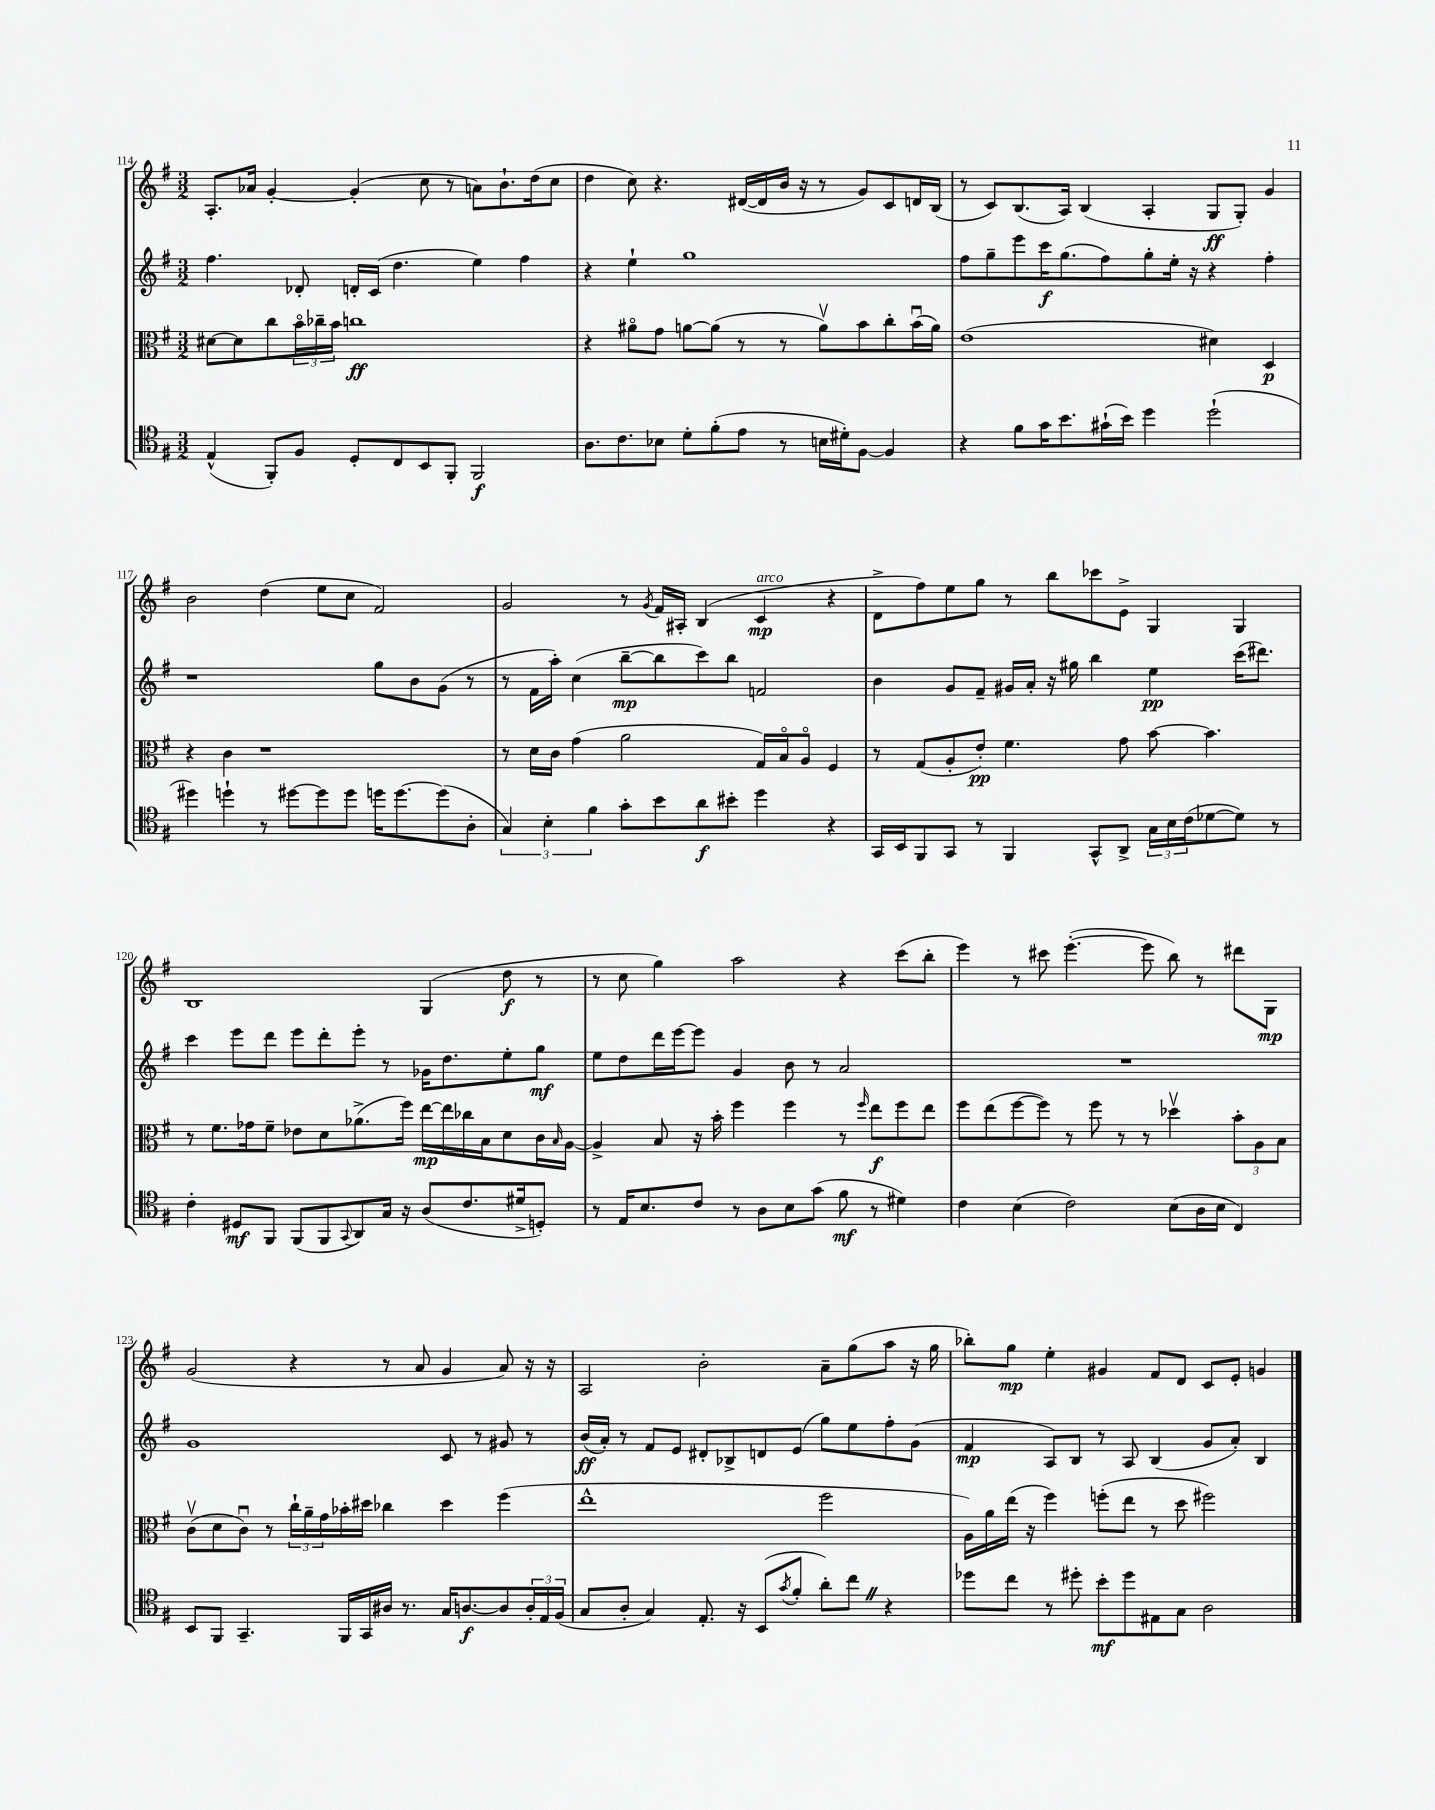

**kern	**dynam	**kern	**dynam	**kern	**dynam	**kern	**dynam
*part4	*part4	*part3	*part3	*part2	*part2	*part1	*part1
*staff4	*staff4	*staff3	*staff3	*staff2	*staff2	*staff1	*staff1
*clefC4	*	*clefC3	*	*clefG2	*	*clefG2	*
*k[f#]	*	*k[f#]	*	*k[f#]	*	*k[f#]	*
*M3/2	*	*M3/2	*	*M3/2	*	*M3/2	*
=114	=114	=114	=114	=114	=114	=114	=114
(4E^^/	.	[8d#X\L	.	4.ff#\	.	8.A'/L	.
.	.	8d#\]	.	.	.	.	.
.	.	.	.	.	.	16a-X/Jk	.
8FF#'/L)	.	8cc\	.	.	.	[4g'/	.
8F#/J	.	24b\L	.	8d-X'/	.	.	.
.	.	24cc-X~\	.	.	.	.	.
.	.	24b\JJ	.	.	.	.	.
8D'/L	.	1ccn	ff	16dn'/LL	.	(4g'/]	.
.	.	.	.	(16c/JJ	.	.	.
8C/	.	.	.	4.dd\	.	.	.
8BB/	.	.	.	.	.	8cc\	.
8FF#'/J	.	.	.	.	.	8r	.
2FF#/	f	.	.	4ee\)	.	8an\L)	.
.	.	.	.	.	.	8.b`\	.
.	.	.	.	4ff#\	.	.	.
.	.	.	.	.	.	(16dd\k	.
.	.	.	.	.	.	8cc\J	.
=115	=115	=115	=115	=115	=115	=115	=115
8.A\L	.	4r	.	4r	.	4dd\	.
8.c\	.	.	.	.	.	.	.
.	.	8a#X\L	.	4ee`\	.	8cc\)	.
8B-X\J	.	8g\J	.	.	.	4.r	.
8d'\L	.	[8an\L	.	1gg	.	.	.
(8f#'\	.	(8a\J]	.	.	.	.	.
8e\J	.	8r	.	.	.	([16d#X/LL	.
.	.	.	.	.	.	16d#/]	.
8r	.	8r	.	.	.	16b/JJ	.
.	.	.	.	.	.	16r	.
16Bn\LL	.	8av\L)	.	.	.	8r	.
16d#X'\J)	.	.	.	.	.	.	.
[8F#\J	.	8b\	.	.	.	8g/L)	.
4F#/]	.	8cc'\	.	.	.	8c/	.
.	.	(16bu\L	.	.	.	16dn/L	.
.	.	16a\JJ)	.	.	.	(16B/JJ	.
=116	=116	=116	=116	=116	=116	=116	=116
4r	.	(1e	.	8ff#\L	.	8r	.
.	.	.	.	8gg~\	.	8c/L)	.
8f#\L	.	.	.	8eee\	.	(8.B/	.
16g\K	.	.	.	16ccc\K	f	.	.
8.b\	.	.	.	(8.gg\	.	16A/Jk)	.
.	.	.	.	.	.	(4B/	.
(16g#X`\L	.	.	.	8ff#\)	.	.	.
16b\JJ)	.	.	.	.	.	.	.
4dd\	.	.	.	8gg'\	.	4A'/	.
.	.	.	.	16ee'\Jk	.	.	.
.	.	.	.	16r	.	.	.
(2dd`\	.	4d#X\)	.	4r	.	8G/L	ff
.	.	.	.	.	.	8G'/J)	.
.	.	4D/	p	4ff#'\	.	4g/	.
!!LO:LB:g=z
=117	=117	=117	=117	=117	=117	=117	=117
4dd#X\)	.	4r	.	1r	.	2b\	.
4ddn`\	.	4c\	.	.	.	.	.
8r	.	1r	.	.	.	(4dd\	.
[8dd#X\L	.	.	.	.	.	.	.
8dd#\]	.	.	.	.	.	8ee\L	.
8dd#\J	.	.	.	.	.	8cc\J	.
16ddn\KL	.	.	.	8gg\L	.	2f#/)	.
[8.dd\	.	.	.	.	.	.	.
.	.	.	.	8b\	.	.	.
(8dd\]	.	.	.	(8g\J	.	.	.
8A'\J	.	.	.	8r	.	.	.
=118	=118	=118	=118	=118	=118	=118	=118
6G/)	.	8r	.	8r	.	2g/	.
.	.	16d\LL	.	16f#\LL	.	.	.
6B'\	.	.	.	.	.	.	.
.	.	16c\JJ	.	16aa'\JJ)	.	.	.
.	.	(4g\	.	(4cc\	.	.	.
6f#\	.	.	.	.	.	.	.
8g'\L	.	2a\	.	[8bb~\L	mp	8r	.
.	.	.	.	.	.	8qg/	.
8b\	.	.	.	8bb\]	.	16f#/LL	.
.	.	.	.	.	.	16A#X'/JJ	.
8a\	f	.	.	8ccc\)	.	(4B/	.
8b#X'\J	.	.	.	8bb\J	.	.	.
!	!	!	!	!	!	!LO:TX:a:i:t=arco	!
4dd\	.	16G/LL)	.	2fn/	.	4c/	mp
.	.	16B/J	.	.	.	.	.
.	.	8A/J	.	.	.	.	.
4r	.	4F#/	.	.	.	4r	.
=119	=119	=119	=119	=119	=119	=119	=119
16GG/LL	.	8r	.	4b\	.	8d^\L	.
16BB/J	.	.	.	.	.	.	.
8FF#/	.	(8G/L	.	.	.	8ff#\)	.
8GG/J	.	8A'/	.	8g/L	.	8ee\	.
8r	.	8e'/J)	pp	8f#~/J	.	8gg\J	.
4FF#/	.	4.f#\	.	16g#X/LL	.	8r	.
.	.	.	.	16a'/JJ	.	.	.
.	.	.	.	16r	.	8bb\L	.
.	.	.	.	16gg#X\	.	.	.
8GG^^/L	.	.	.	4bb\	.	8ccc-X\	.
8AA^/J	.	8g\	.	.	.	8e^\J	.
24G\LL	.	[8b\	.	4ee\	pp	4G/	.
24B\	.	.	.	.	.	.	.
(24c\J	.	.	.	.	.	.	.
[8d-X\	.	4.b\]	.	.	.	.	.
8d-\J])	.	.	.	(16ccc\KL	.	4G/	.
.	.	.	.	8.ddd#X\J)	.	.	.
8r	.	.	.	.	.	.	.
!!LO:LB:g=z
=120	=120	=120	=120	=120	=120	=120	=120
4c'\	.	8r	.	4ccc\	.	1B	.
.	.	8.f#\L	.	.	.	.	.
8D#X/L	mf	.	.	8eee\L	.	.	.
.	.	16g-X\k	.	.	.	.	.
8FF#/J	.	8f#~\J	.	8ddd\J	.	.	.
(8FF#/L	.	8e-X\L	.	8eee\L	.	.	.
8FF#/	.	8d\	.	8ddd'\	.	.	.
8qqGG/	.	.	.	.	.	.	.
8AA/)	.	(8.a-X^\	.	8eee'\J	.	.	.
16G/Jk	.	.	.	8r	.	.	.
16r	.	16ff#\Jk)	.	.	.	.	.
(8A/L	.	[16ee\LL	mp	16g-X\KL	.	(4G/	.
.	.	16ee\]	.	8.dd\	.	.	.
8.c/	.	16cc-X\	.	.	.	.	.
.	.	16B\J	.	.	.	.	.
.	.	8d\	.	8ee'\	.	8dd\	f
16d#X^/k	.	.	.	.	.	.	.
8Dn'/J)	.	16c\L	.	8gg\J	mf	8r	.
.	.	16qqB/	.	.	.	.	.
.	.	[16A\JJ	.	.	.	.	.
=121	=121	=121	=121	=121	=121	=121	=121
8r	.	4A^/]	.	8ee\L	.	8r	.
16E/KL	.	.	.	8dd\	.	8cc\	.
8.B/	.	.	.	.	.	.	.
.	.	8B/	.	16ddd\L	.	4gg\)	.
.	.	.	.	[16eee\J	.	.	.
8c/J	.	16r	.	8eee\J]	.	.	.
.	.	16b'\	.	.	.	.	.
8r	.	4ff#\	.	4g/	.	2aa\	.
8A\L	.	.	.	.	.	.	.
8B\	.	4ff#\	.	8b\	.	.	.
(8g\J	.	.	.	8r	.	.	.
8f#\	mf	8r	.	2a/	.	4r	.
.	.	16qqff#/	.	.	.	.	.
8r	.	8ee\L	f	.	.	.	.
4d#X\)	.	8ff#\	.	.	.	(8ccc\L	.
.	.	8ee\J	.	.	.	8bb'\J	.
=122	=122	=122	=122	=122	=122	=122	=122
4c\	.	8ff#\L	.	1.r	.	4eee\)	.
.	.	(8ee\	.	.	.	.	.
(4B\	.	[8ff#\	.	.	.	8r	.
.	.	8ff#\J])	.	.	.	8ccc#X\	.
2c\)	.	8r	.	.	.	([4.eee'\	.
.	.	8ff#\	.	.	.	.	.
.	.	8r	.	.	.	.	.
.	.	8r	.	.	.	8eee\]	.
(8B\L	.	4dd-Xv\	.	.	.	8bb\)	.
16A\L	.	.	.	.	.	8r	.
16B\JJ	.	.	.	.	.	.	.
4C/)	.	12b'\L	.	.	.	8ddd#X\L	.
.	.	12A\	.	.	.	.	.
.	.	.	.	.	.	8G\J	mp
.	.	12B\J	.	.	.	.	.
!!LO:LB:g=z
=123	=123	=123	=123	=123	=123	=123	=123
8BB/L	.	(8cv\L	.	1g	.	(2g/	.
8FF#/J	.	8d\	.	.	.	.	.
4.GG~/	.	8cu\J)	.	.	.	.	.
.	.	8r	.	.	.	.	.
.	.	24cc`\LL	.	.	.	4r	.
.	.	24a~\	.	.	.	.	.
.	.	24g\	.	.	.	.	.
16FF#/LL	.	16b-X'\	.	.	.	.	.
16GG/	.	16dd#X\JJ	.	.	.	.	.
16A#X/JJ	.	4cc-X\	.	.	.	8r	.
8.r	.	.	.	.	.	.	.
.	.	.	.	.	.	8a/	.
16G/KL	.	4dd#\	.	8c/	.	4g/	.
[8.An/	f	.	.	.	.	.	.
.	.	.	.	8r	.	.	.
8A/]	.	(4ff#\	.	8g#X/	.	8a/)	.
24A'/L	.	.	.	8r	.	16r	.
24E/	.	.	.	.	.	.	.
.	.	.	.	.	.	16r	.
(24F#/JJ	.	.	.	.	.	.	.
=124	=124	=124	=124	=124	=124	=124	=124
8G/L	.	1ee^^	.	(16b/LL	ff	2A/	.
.	.	.	.	16a'/JJ)	.	.	.
8A'/J	.	.	.	8r	.	.	.
4G/)	.	.	.	8f#/L	.	.	.
.	.	.	.	8e/J	.	.	.
8.E'/	.	.	.	8d#X'/L	.	2b'\	.
.	.	.	.	8B-X^/	.	.	.
16r	.	.	.	.	.	.	.
(8BB/L	.	.	.	8dn/	.	.	.
8qg/	.	.	.	.	.	.	.
8f#'/J	.	.	.	(8e/J	.	.	.
8a'\L)	.	2ff#\	.	8gg\L)	.	8a~\L	.
8ccZ\J	.	.	.	8ee\	.	(8gg\	.
4r	.	.	.	8ff#'\	.	8aa\J	.
.	.	.	.	(8g\J	.	16r	.
.	.	.	.	.	.	16gg\	.
=125	=125	=125	=125	=125	=125	=125	=125
8dd-X\L	.	16A\LL)	.	4f#/	mp	8bb-X'\L)	.
.	.	16a\	.	.	.	.	.
8cc\J	.	(16ee\JJ	.	.	.	8gg\J	mp
.	.	16r	.	.	.	.	.
8r	.	4ff#\)	.	8A/L)	.	4ee'\	.
8dd#X'\	.	.	.	8B/J	.	.	.
8b'\L	mf	(8ffn'\L	.	8r	.	4g#X/	.
8dd#\	.	8ee\J	.	8A/	.	.	.
8E#X\	.	8r	.	(4B/	.	8f#/L	.
8G\J	.	8dd\	.	.	.	8d/J	.
2A\	.	2ff#X\)	.	8g/L	.	8c/L	.
.	.	.	.	8a'/J)	.	8e'/J	.
.	.	.	.	4B/	.	4gn/	.
==	==	==	==	==	==	==	==
*-	*-	*-	*-	*-	*-	*-	*-
